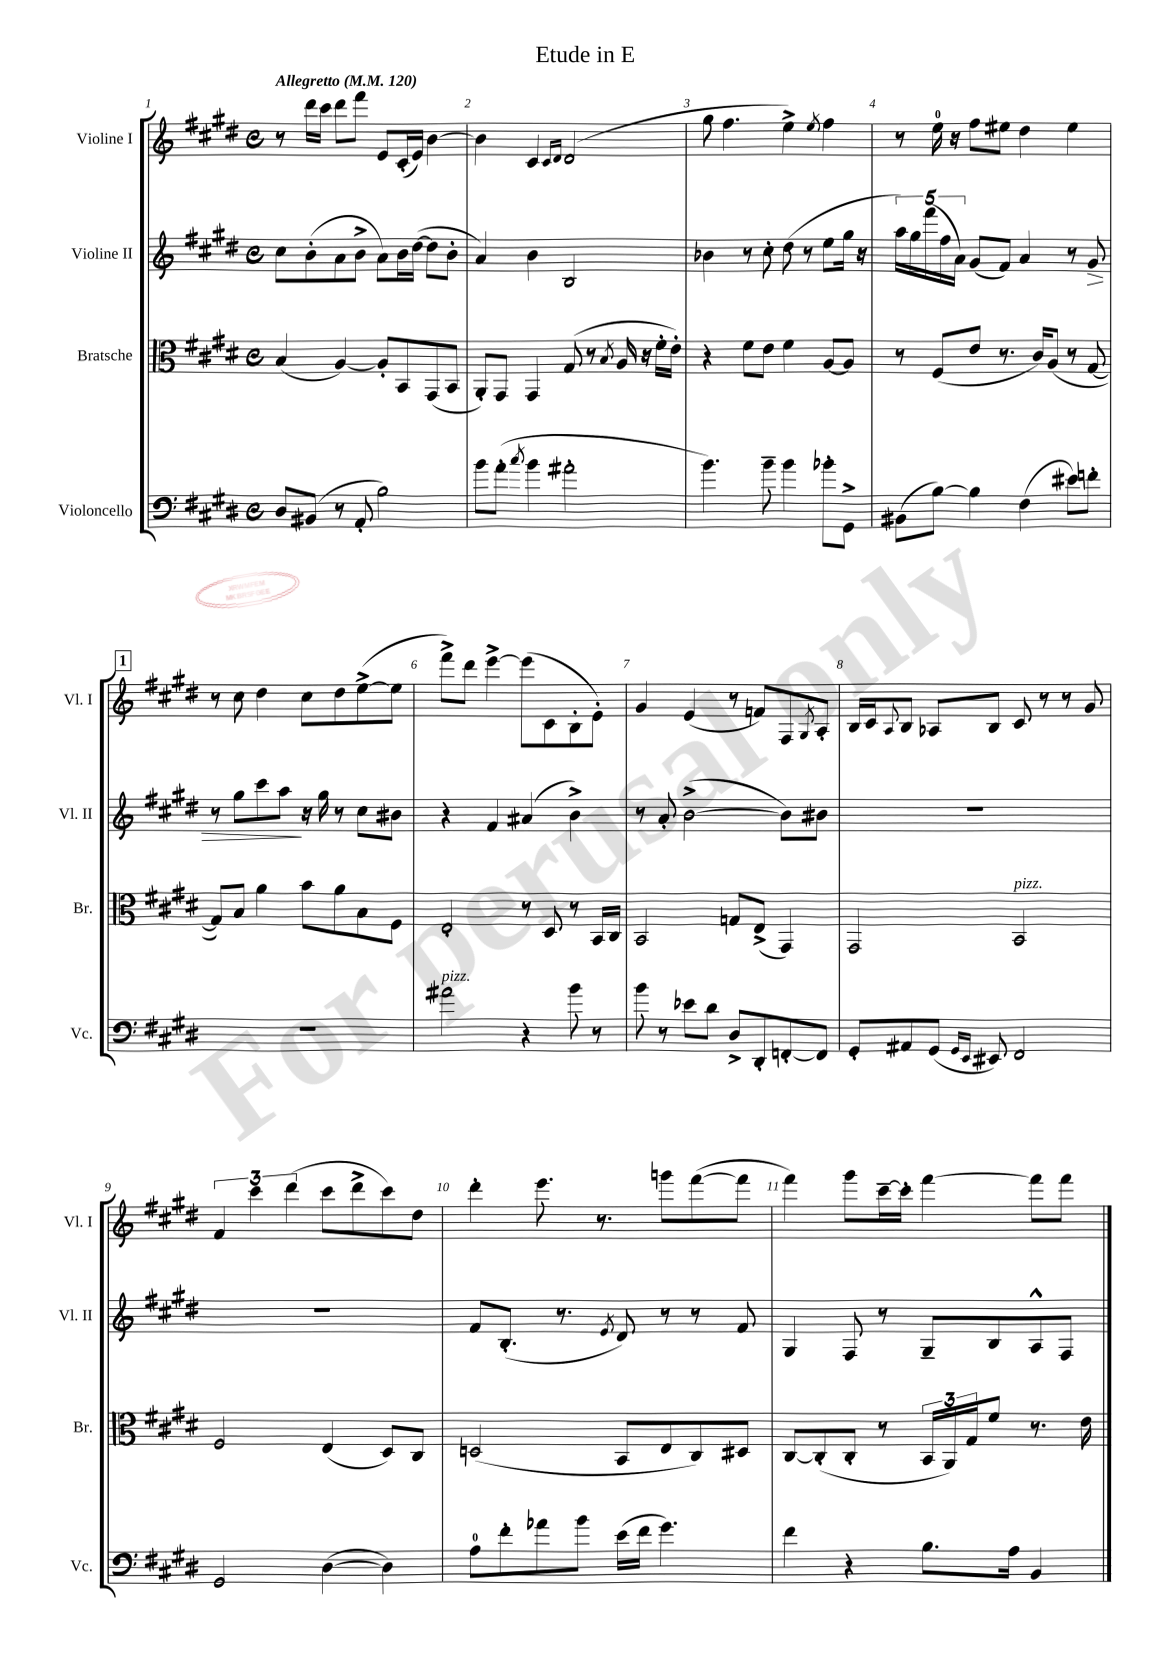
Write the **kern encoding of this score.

**kern	**kern	**kern	**kern
*staff4	*staff3	*staff2	*staff1
*clefF4	*clefC3	*clefG2	*clefG2
*k[f#c#g#d#]	*k[f#c#g#d#]	*k[f#c#g#d#]	*k[f#c#g#d#]
*M4/4	*M4/4	*M4/4	*M4/4
*met(c)	*met(c)	*met(c)	*met(c)
*MM120	*MM120	*MM120	*MM120
8D#	(4B	8cc#	8r
(8BB#	.	(8b'	16ddd#
.	.	.	16ccc#
8r	[4A)	8a	8ddd#
8AA'	.	8b^	8fff#
2B)	8A']	8a)	8e
.	8BB	16b	(16c#'
.	.	([16dd#	16e)
.	(8GG#	8dd#]	[4b
.	8BB	8b'	.
=	=	=	=
8b	8AA')	4a)	4b]
(8a'	8GG#	.	.
8qcc#	.	.	.
4b	4GG#	4b	4c#
.	.	.	16qqc#
.	.	.	16qqd#
2a#'	(8G#	2B	(2d#
.	8r	.	.
.	8qB	.	.
.	16A	.	.
.	16r	.	.
.	16f#'	.	.
.	16e')	.	.
=	=	=	=
4.b)	4r	4b-	8gg#
.	.	.	4.ff#
.	8f#	8r	.
8b~	8e	8cc#'	.
4b	4f#	(8dd#	4ee^)
.	.	8r	.
.	.	.	8qee
8b-'	[8A	8ee	4ff#
8GG#^	8A]	16gg#	.
.	.	16r	.
=	=	=	=
(8BB#	8r	20aa)	8r
.	.	20gg#	.
.	.	(20fff#	.
[8B)	(8F#	.	16ee
.	.	20ff#	.
.	.	.	16r
.	.	20a)	.
4B]	8e	(8g#	8ff#
.	8.r	8f#)	8ee#
(4F#	.	4a	4dd#
.	16c#)	.	.
.	(8A	.	.
8e#)	8r	8r	4ee#
8f'	[8G#	8g#	.
=	=	=	=
1r	8G#])	8r	8r
.	8B	8gg#	8cc#
.	4a	8ccc#	4dd#
.	.	8aa	.
.	8b	16r	8cc#
.	.	16gg#	.
.	8a	8r	8dd#
.	8B	8cc#	([8ee^
.	8F#	8b#	8ee]
=	=	=	=
2a#	2E'	4r	8fff#^)
.	.	.	8ddd#
.	.	4f#	[4eee^
4r	8r	(4a#	(8eee]
.	8D#	.	8c#
8b	8r	4b^)	8B'
8r	16BB	.	8e')
.	16C#	.	.
=	=	=	=
8b	2BB	8r	4g#
8r	.	8a'	.
8e-	.	([2b^	(4e
8d#	.	.	.
8D#^	8G	.	8r
8DD#'	(8E^	.	8f)
[8FF'	4GG#)	8b])	8F#
.	.	.	8qG#
8FF]	.	8b#	8A'
=	=	=	=
8GG#'	2GG#	1r	16B
.	.	.	16c#
.	.	.	8qqA
8AA#	.	.	8B
(8GG#	.	.	8A-
16qqGG#	.	.	.
16qqEE	.	.	.
8EE#)	.	.	8B
2FF#	2BB	.	8c#
.	.	.	8r
.	.	.	8r
.	.	.	8g#
=	=	=	=
2GG#	2F#	1r	6f#
.	.	.	6ccc#
.	.	.	(6ddd#
([4D#	(4E	.	8ccc#
.	.	.	8ddd#^
4D#])	8D#)	.	8ccc#)
.	8C#	.	8dd#
=	=	=	=
8A	(2D	8f#	4ddd#'
8f#'	.	(8.B'	.
8a-	.	.	8.eee
.	.	8.r	.
8b	.	.	.
.	.	.	8.r
.	.	8qe	.
(16e	8BB	8d#)	.
16f#	.	.	.
4.g#)	8E	8r	8ggg
.	8C#)	8r	([8fff#
.	8D#	8f#	8fff#]
=	=	=	=
4f#	[8C#	4G#	4fff#)
.	(8C#']	.	.
4r	8C#'	8F#	8ggg#
.	8r	8r	[16ccc#~
.	.	.	16ccc#']
8.B	24BB	8G#~	[4fff#
.	24AA)	.	.
.	24G#	.	.
.	8f#	8B	.
16A	.	.	.
4BB	8.r	8A^^	8fff#]
.	.	8F#	8fff#
.	16e	.	.
==	==	==	==
*-	*-	*-	*-
